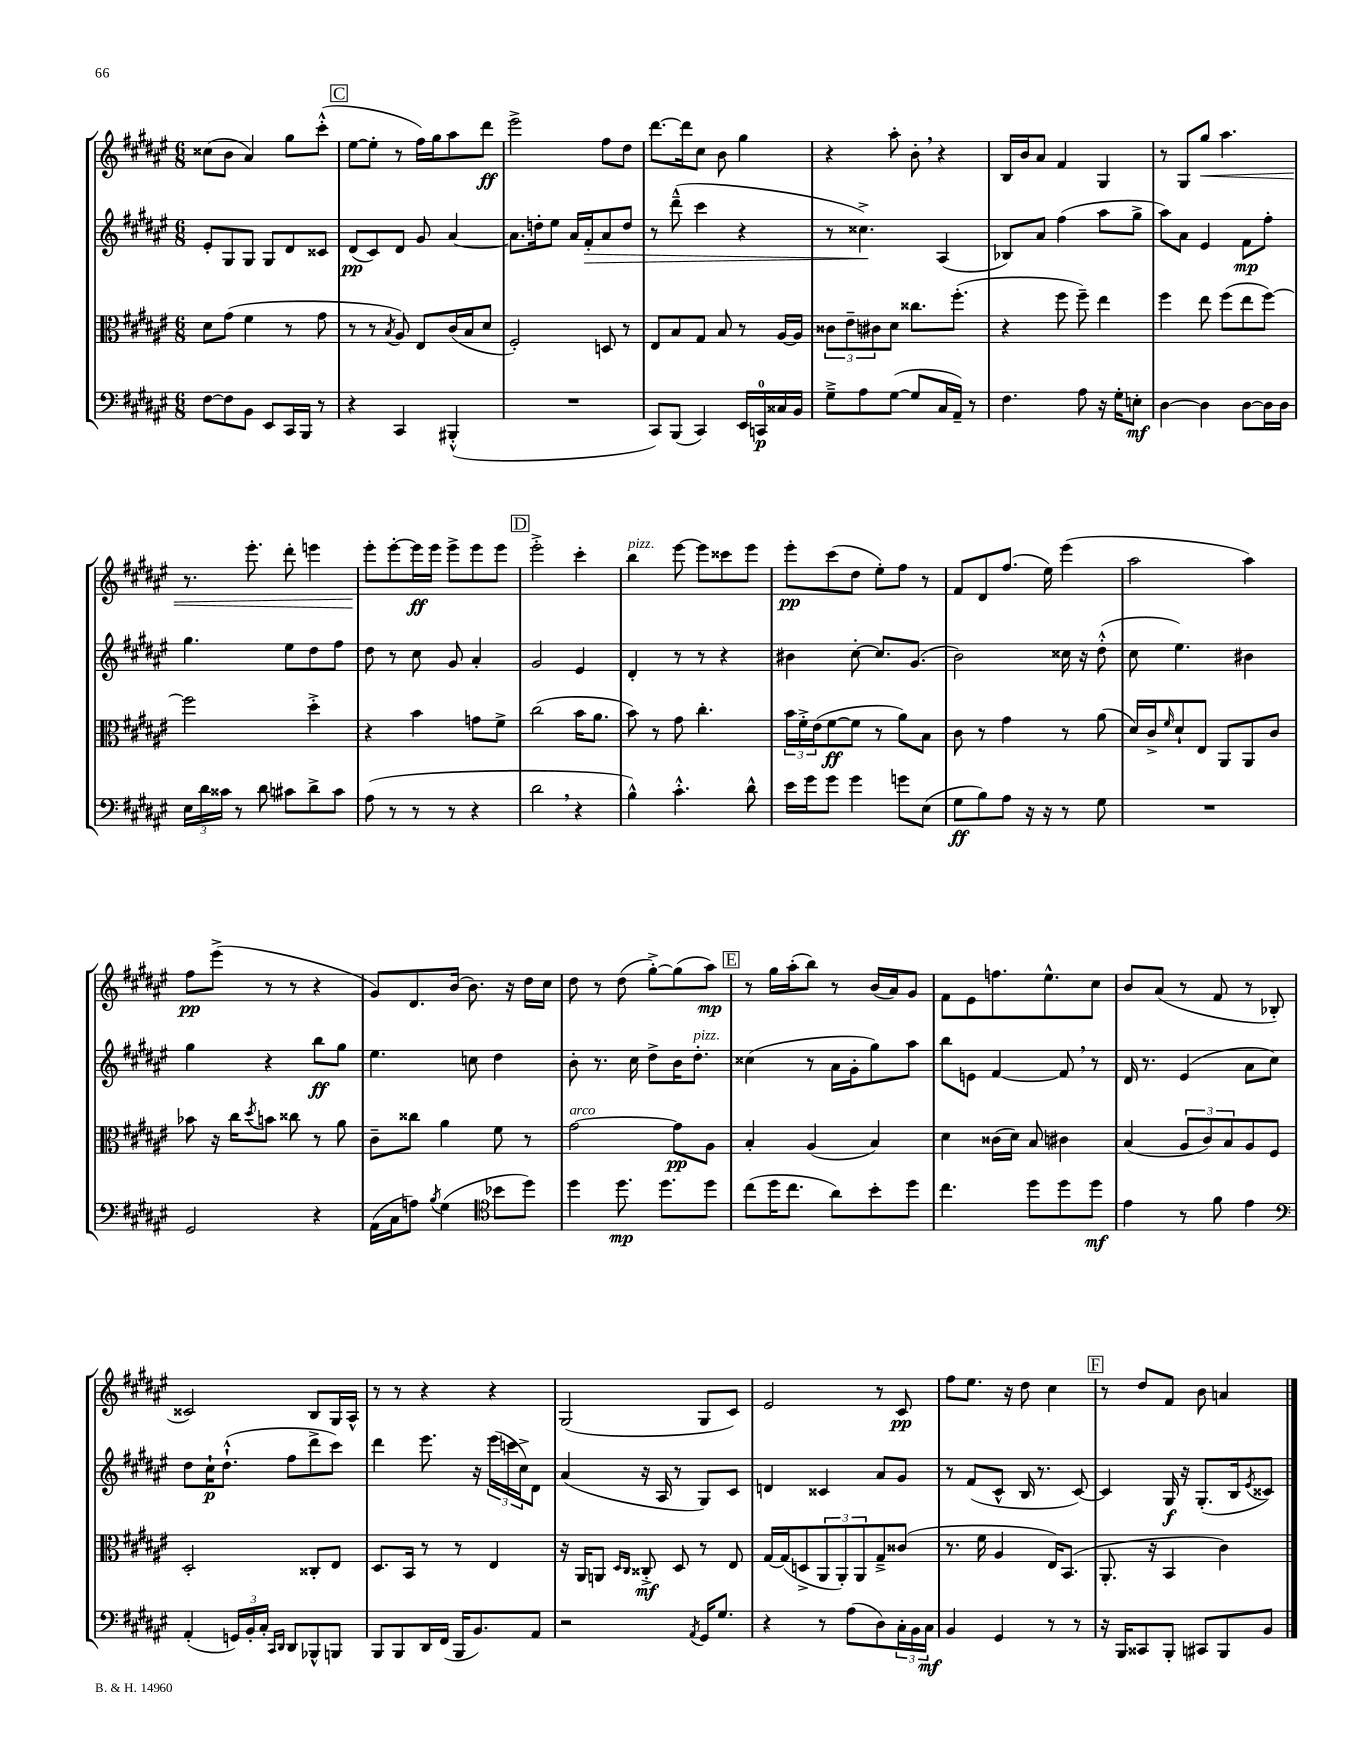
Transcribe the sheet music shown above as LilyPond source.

<<
\new StaffGroup <<
\new Staff = "s0" {
    \clef treble \key fis \major \numericTimeSignature \time 6/8
    cisis''8( b'8 ais'4) gis''8 cis'''8-.-^( |
    \mark \markup { \box "C" } eis''8~ eis''8-. r8 fis''16) gis''16 ais''8 dis'''8\ff |
    eis'''2-> fis''8 dis''8 |
    dis'''8.~ dis'''16 cis''8 b'8 gis''4 |
    r4 ais''8-. b'8-. \breathe r4 |
    b16 b'16 ais'8 fis'4 gis4 |
    r8 gis8 gis''8\< ais''4. |
    r8. eis'''8.-. dis'''8-. e'''4 |
    eis'''8-.\! eis'''8~-. eis'''16\ff eis'''16 eis'''8-> eis'''8 eis'''8 |
    \mark \markup { \box "D" } eis'''2-.-> cis'''4-. |
    b''4^\markup { \italic "pizz." } eis'''8~ eis'''8 cisis'''8 eis'''8 |
    eis'''8-.\pp cis'''8( dis''8 eis''8-.) fis''8 r8 |
    fis'8 dis'8 fis''8.( eis''16) eis'''4( |
    ais''2 ais''4) |
    fis''8\pp eis'''8->( r8 r8 r4 |
    gis'8) dis'8. b'16( b'8.) r16 dis''16 cis''16 |
    dis''8 r8 dis''8( gis''8~-.->) gis''8( ais''8\mp) |
    \mark \markup { \box "E" } r8 gis''16 ais''16-.( b''8) r8 b'16( ais'16) gis'8 |
    fis'8 eis'8 f''8. eis''8.-^ cis''8 |
    b'8 ais'8( r8 fis'8 r8 bes8-. |
    cisis'2) b8 gis16 ais16-^ |
    r8 r8 r4 r4 |
    gis2( gis8 cis'8) |
    eis'2 r8 cis'8\pp |
    fis''8 eis''8. r16 dis''8 cis''4 |
    \mark \markup { \box "F" } r8 dis''8 fis'8 b'8 a'4 \bar "|." |
}
\new Staff = "s1" {
    \clef treble \key fis \major \numericTimeSignature \time 6/8
    eis'8-. gis8 gis8 gis8 dis'8 cisis'8 |
    \mark \markup { \box "C" } dis'8\pp( cis'8) dis'8 gis'8 ais'4~ |
    ais'8. d''16-. eis''8 ais'16 fis'16-.\> ais'8 d''8 |
    r8 dis'''8---^( cis'''4 r4 |
    r8 cisis''4.->\!) ais4( |
    bes8) ais'8 fis''4( ais''8 gis''8-> |
    ais''8) ais'8 eis'4 fis'8\mp fis''8-. |
    gis''4. eis''8 dis''8 fis''8 |
    dis''8 r8 cis''8 gis'8 ais'4-. |
    \mark \markup { \box "D" } gis'2 eis'4 |
    dis'4-. r8 r8 r4 |
    bis'4 cis''8~-. cis''8. gis'8.( |
    b'2) cisis''16 r16 dis''8-.-^( |
    cis''8 eis''4.) bis'4 |
    gis''4 r4 b''8\ff gis''8 |
    eis''4. c''8 dis''4 |
    b'8-. r8. cis''16 dis''8-> b'16 dis''8.-.^\markup { \italic "pizz." } |
    \mark \markup { \box "E" } cisis''4( r8 ais'16 gis'16-. gis''8) ais''8 |
    b''8 e'8 fis'4~ fis'8 \breathe r8 |
    dis'16 r8. eis'4( ais'8 cis''8) |
    dis''8 cis''16-!\p dis''8.-!-^( fis''8 dis'''8-> cis'''8) |
    dis'''4 eis'''8. r16 \tuplet 3/2 { eis'''16( c'''16 cis''16->) } dis'8 |
    ais'4( r16 ais16 r8 gis8) cis'8 |
    d'4 cisis'4 ais'8 gis'8 |
    r8 fis'8( cis'8-^ b16 r8. cis'8~) |
    \mark \markup { \box "F" } cis'4 gis16\f r16 gis8.-.( b16 \acciaccatura { eis'8 } cisis'8) \bar "|." |
}
\new Staff = "s2" {
    \clef alto \key fis \major \numericTimeSignature \time 6/8
    dis'8 gis'8( fis'4 r8 gis'8 |
    \mark \markup { \box "C" } r8 r8 \acciaccatura { b8 } ais8) eis8 cis'16( b16 dis'8 |
    fis2-.) d8 r8 |
    eis8 b8 gis8 b8 r8 ais16~ ais16 |
    \tuplet 3/2 { cisis'8 eis'8-- cis'8 } dis'8 cisis''8. fis''8.-.( |
    r4 fis''8 fis''8--) eis''4 |
    fis''4 eis''8 fis''8( eis''8 fis''8~) |
    fis''2 dis''4-.-> |
    r4 b'4 g'8 fis'8-> |
    \mark \markup { \box "D" } cis''2( b'16 ais'8. |
    b'8) r8 gis'8 cis''4.-. |
    \tuplet 3/2 { b'16 fis'16-.-> eis'16( } fis'8~\ff fis'8 r8 ais'8) b8 |
    cis'8 r8 gis'4 r8 ais'8( |
    dis'16) cis'16-> \grace { fis'16 } dis'8-! eis8 ais,8 ais,8 cis'8 |
    bes'8 r16 cis''16 \acciaccatura { dis''8 } b'8 cisis''8 r8 ais'8 |
    cis'8-- cisis''8 ais'4 fis'8 r8 |
    gis'2~^\markup { \italic "arco" } gis'8\pp ais8 |
    \mark \markup { \box "E" } b4-. ais4( b4) |
    dis'4 cisis'16( dis'16) b8 cis'4 |
    b4( \tuplet 3/2 { ais8 cis'8) b8 } ais8 fis8 |
    dis2-. cisis8-. eis8 |
    dis8. b,16 r8 r8 eis4 |
    r16 ais,16 a,8 \grace { dis16 cis16 } cisis8-.->\mf dis8 r8 eis8 |
    gis16~ gis16( d8-> \tuplet 3/2 { ais,8 ais,8-.) ais,8 } gis8---> cisis'8( |
    r8. fis'16 ais4 eis16) b,8.( |
    \mark \markup { \box "F" } ais,8.-. r16 b,4 cis'4) \bar "|." |
}
\new Staff = "s3" {
    \clef bass \key fis \major \numericTimeSignature \time 6/8
    fis8~ fis8 b,8 eis,8 cis,16 b,,16 r8 |
    \mark \markup { \box "C" } r4 cis,4 bis,,4-.-^( |
    R2. |
    cis,8) b,,8( cis,4) eis,16 c,16-0\p cisis16 b,16 |
    gis8---> ais8 gis8~( gis8 cis16 ais,16--) r8 |
    fis4. ais8 r16 gis16-. e8-.\mf |
    dis4~ dis4 dis8~ dis16 dis16 |
    \tuplet 3/2 { eis16 dis'16 cisis'16 } r8 dis'8 cis'8 dis'8-> cis'8 |
    ais8( r8 r8 r8 r4 |
    \mark \markup { \box "D" } dis'2 \breathe r4 |
    b4-^) cis'4.-.-^ dis'8-^ |
    eis'16 gis'16 gis'8 gis'4 g'8 eis8( |
    gis8\ff b8) ais8 r16 r16 r8 gis8 |
    R2. |
    gis,2 r4 |
    ais,16( cis16 a8) \acciaccatura { b8 } gis4( \clef tenor bes'8 dis''8) |
    dis''4 dis''8.\mp dis''8. dis''8 |
    \mark \markup { \box "E" } cis''8( dis''16 cis''8. ais'8) b'8-. dis''8 |
    cis''4. dis''8 dis''8 dis''8\mf |
    eis'4 r8 fis'8 eis'4 |
    \clef bass ais,4-.( \tuplet 3/2 { g,16) b,16-. cis16-. } \grace { cis,16 dis,16 } dis,8 bes,,8-^ b,,8 |
    b,,8 b,,8 dis,16 fis,16( b,,16 b,8.) ais,8 |
    r2 \acciaccatura { ais,8 } gis,16 gis8. |
    r4 r8 ais8( dis8) \tuplet 3/2 { cis16-. b,16 cis16\mf } |
    b,4 gis,4 r8 r8 |
    \mark \markup { \box "F" } r16 b,,16 cisis,8 b,,8-. cis,8 b,,8 b,8 \bar "|." |
}
>>
>>
\layout { \context { \Score \remove "Bar_number_engraver" } }
